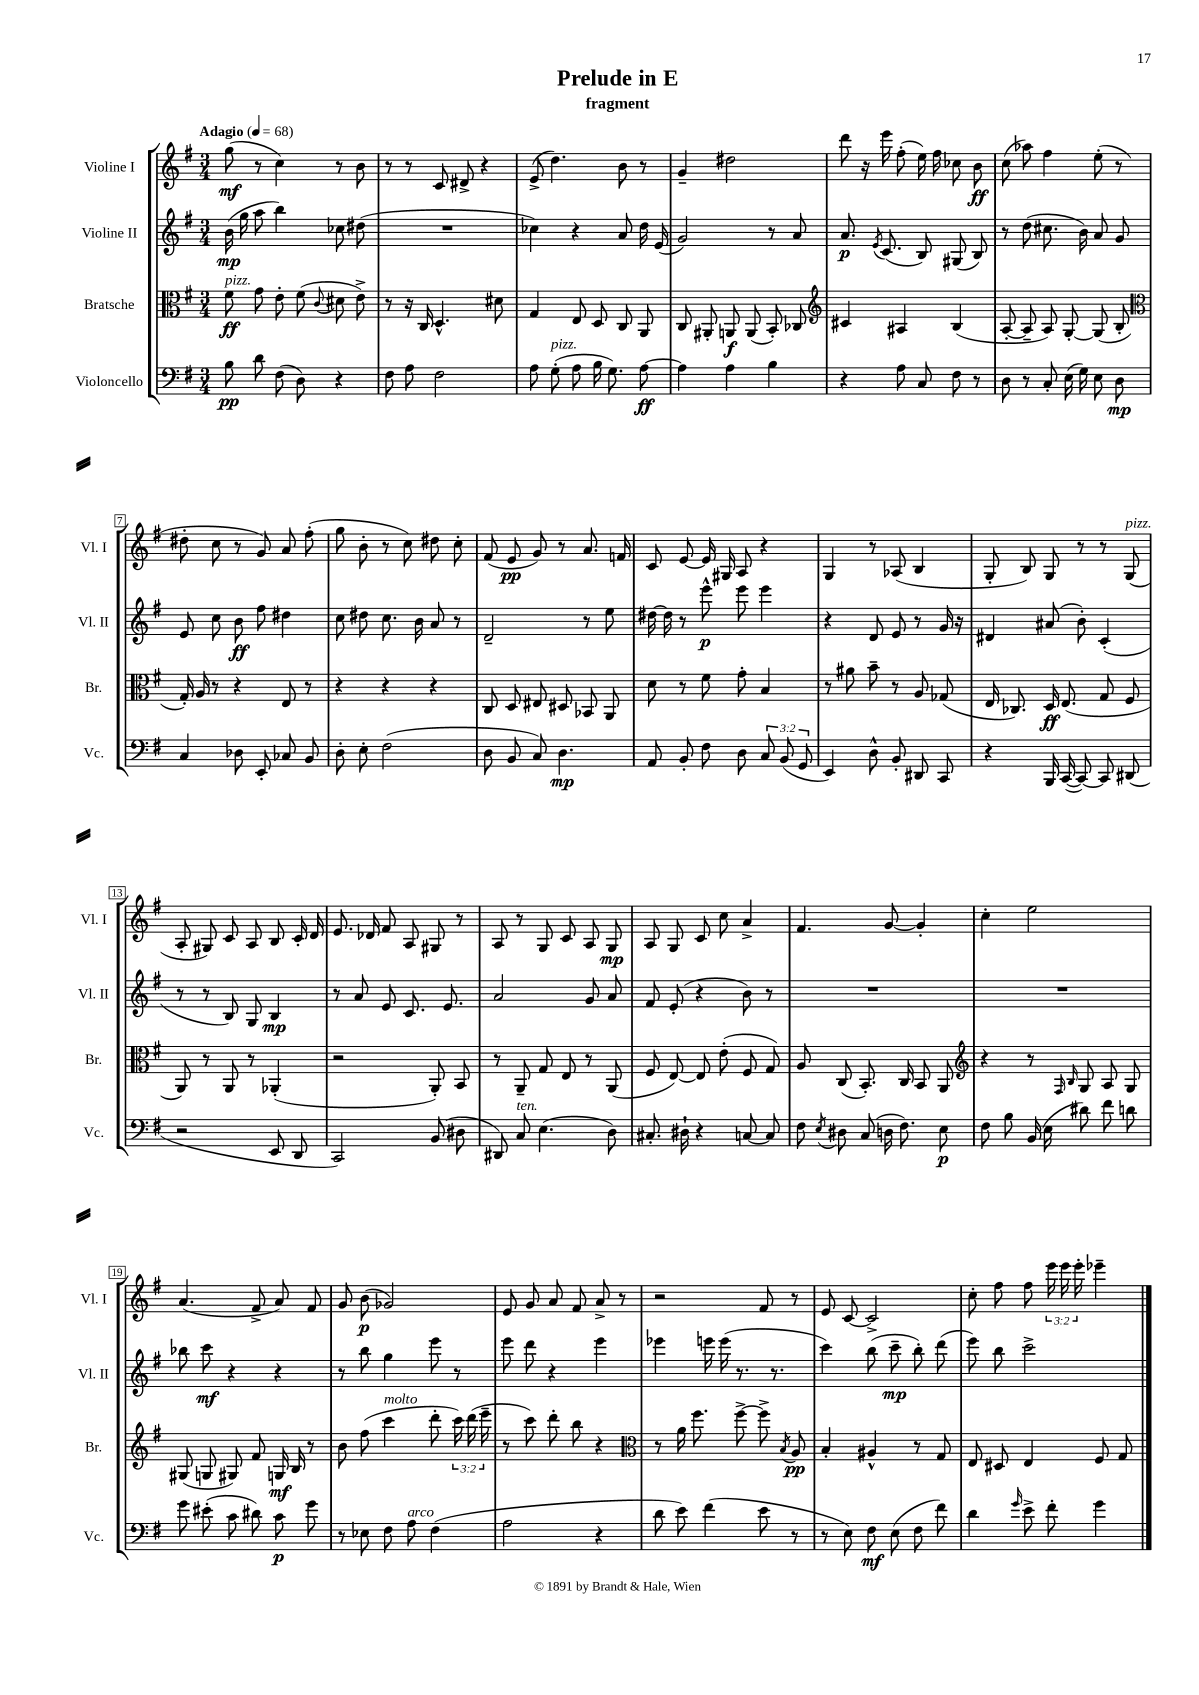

**kern	**dynam	**kern	**dynam	**kern	**dynam	**kern	**dynam
*part4	*part4	*part3	*part3	*part2	*part2	*part1	*part1
*staff4	*staff4	*staff3	*staff3	*staff2	*staff2	*staff1	*staff1
*I"Violoncello	*	*I"Bratsche	*	*I"Violine II	*	*I"Violine I	*
*I'Vc.	*	*I'Br.	*	*I'Vl. II	*	*I'Vl. I	*
*clefF4	*	*clefC3	*	*clefG2	*	*clefG2	*
*k[f#]	*	*k[f#]	*	*k[f#]	*	*k[f#]	*
*M3/4	*	*M3/4	*	*M3/4	*	*M3/4	*
*MM68	*	*MM68	*	*MM68	*	*MM68	*
=1	=1	=1	=1	=1	=1	=1	=1
!	!	!	!	!	!	!LO:TX:a:B:t=Adagio	!
!	!	!LO:TX:a:i:t=pizz.	!	!	!	!	!
8B\	pp	8f#\	ff	(16b\	mp	(8gg\	mf
.	.	.	.	16gg\	.	.	.
8d\	.	8g\	.	8aa\	.	8r	.
(8F#\	.	8e'\	.	4bb\)	.	4cc\)	.
8D\)	.	(8f#\	.	.	.	.	.
.	.	8qqc/	.	.	.	.	.
4r	.	8d#X\	.	8cc-X\	.	8r	.
.	.	8e^\)	.	(8dd#X\	.	8b\	.
=2	=2	=2	=2	=2	=2	=2	=2
8F#\	.	8r	.	2.r	.	8r	.
8A\	.	16r	.	.	.	8r	.
.	.	16C/	.	.	.	.	.
2F#\	.	4.D^^/	.	.	.	8c/	.
.	.	.	.	.	.	8d#X^/	.
.	.	.	.	.	.	4r	.
.	.	8d#X\	.	.	.	.	.
=3	=3	=3	=3	=3	=3	=3	=3
8A\	.	4G/	.	4cc-X\)	.	(8e^/	.
!LO:TX:a:i:t=pizz.	!	!	!	!	!	!	!
(8G'\	.	.	.	.	.	4.dd\)	.
8A\	.	8E/	.	4r	.	.	.
16B\	.	8D/	.	.	.	.	.
8.G\)	.	.	.	.	.	.	.
.	.	8C/	.	8a/	.	8b\	.
[8A\	ff	8AA/	.	16dd\	.	8r	.
.	.	.	.	(16e/	.	.	.
=4	=4	=4	=4	=4	=4	=4	=4
4A\]	.	8C/	.	2g/)	.	4g~/	.
.	.	8AA#X'/	.	.	.	.	.
4A\	.	8AAn/	f	.	.	2dd#X\	.
.	.	(8AA/	.	.	.	.	.
4B\	.	8BB'/)	.	8r	.	.	.
.	.	8C-X/	.	8a/	.	.	.
=5	=5	=5	=5	=5	=5	=5	=5
*	*	*clefG2	*	*	*	*	*
4r	.	4c#X/	.	8.a/	p	8ddd\	.
.	.	.	.	.	.	16r	.
.	.	.	.	8qe/	.	.	.
.	.	.	.	(8.c/	.	16eee\	.
8A\	.	4A#X/	.	.	.	(8ff#'\	.
8C/	.	.	.	8B/)	.	16ee\)	.
.	.	.	.	.	.	16ff#\	.
8F#\	.	(4B/	.	(8G#X/	.	8cc-X\	.
8r	.	.	.	8B/)	.	8b\	ff
=6	=6	=6	=6	=6	=6	=6	=6
8D\	.	[8A'/	.	8r	.	(8cc\	.
8r	.	8A~/]	.	(8dd\	.	8aa-X\)	.
8C'/	.	8A/)	.	8.cc#X\	.	4ff#\	.
(16E\	.	[8G'/	.	.	.	.	.
16G\)	.	.	.	16b\)	.	.	.
8E\	.	(8G/]	.	8a/	.	(8ee'\	.
8D\	mp	8B'/	.	8g/	.	8r	.
!!LO:LB:g=z
=7	=7	=7	=7	=7	=7	=7	=7
*	*	*clefC3	*	*	*	*	*
4C/	.	16G'/)	.	8e/	.	8dd#X'\	.
.	.	16A/	.	.	.	.	.
.	.	8r	.	8cc\	.	8cc\	.
8D-X\	.	4r	.	8b\	ff	8r	.
8EE'/	.	.	.	8ff#\	.	8g/)	.
8C-X/	.	8E/	.	4dd#X\	.	8a/	.
8BB/	.	8r	.	.	.	(8ff#'\	.
=8	=8	=8	=8	=8	=8	=8	=8
8D'\	.	4r	.	8cc\	.	8gg\	.
8E'\	.	.	.	8dd#X\	.	8b'\	.
(2F#\	.	4r	.	8.cc\	.	8r	.
.	.	.	.	.	.	8cc\)	.
.	.	.	.	16b\	.	.	.
.	.	4r	.	8a/	.	8dd#X\	.
.	.	.	.	8r	.	8cc'\	.
=9	=9	=9	=9	=9	=9	=9	=9
8D\	.	8C/	.	2d~/	.	(8f#/	.
8BB/	.	8D/	.	.	.	8e/	pp
8C/)	.	8E#X/	.	.	.	8g/)	.
4.D\	mp	8D#X/	.	.	.	8r	.
.	.	8BB-X/	.	8r	.	8.a/	.
.	.	8AA/	.	8ee\	.	.	.
.	.	.	.	.	.	16fn/	.
=10	=10	=10	=10	=10	=10	=10	=10
8AA/	.	8d\	.	[16dd#X\	.	8c/	.
.	.	.	.	16dd#\]	.	.	.
8BB'/	.	8r	.	8r	.	[8e/	.
8F#\	.	8f#\	.	8eee^^\	p	16e/]	.
.	.	.	.	.	.	16G#X/	.
8D\	.	8g'\	.	8eee\	.	8A/	.
12C/	.	4B/	.	4eee\	.	4r	.
(12BB/	.	.	.	.	.	.	.
12GG/	.	.	.	.	.	.	.
=11	=11	=11	=11	=11	=11	=11	=11
4EE/)	.	8r	.	4r	.	4G/	.
.	.	8a#X\	.	.	.	.	.
8D^^\	.	8b~\	.	8d/	.	8r	.
8BB'/	.	8r	.	8e/	.	(8A-X/	.
8DD#X/	.	8A/	.	8r	.	4B/	.
8CC/	.	(8G-X/	.	16g/	.	.	.
.	.	.	.	16r	.	.	.
=12	=12	=12	=12	=12	=12	=12	=12
4r	.	16E/	.	4d#X/	.	8G'/	.
.	.	8.C-X/)	.	.	.	.	.
.	.	.	.	.	.	8B/)	.
16BBB/	.	16D/	ff	(8a#X/	.	8G/	.
([16CC/	.	(8.E/	.	.	.	.	.
8CC/_)	.	.	.	8b'\)	.	8r	.
8CC/]	.	8G/	.	(4c'/	.	8r	.
!	!	!	!	!	!	!LO:TX:a:i:t=pizz.	!
(8DD#X/	.	8F#/	.	.	.	(8G/	.
!!LO:LB:g=z
=13	=13	=13	=13	=13	=13	=13	=13
2r	.	8AA/)	.	8r	.	8A'/	.
.	.	8r	.	8r	.	8G#X/)	.
.	.	8AA/	.	8B/)	.	8c/	.
.	.	8r	.	8G/	.	8A/	.
8EE/	.	(4AA-X'/	.	4B/	mp	8B/	.
8DD/	.	.	.	.	.	16c'/	.
.	.	.	.	.	.	16d/	.
=14	=14	=14	=14	=14	=14	=14	=14
2CC/)	.	2r	.	8r	.	8.e/	.
.	.	.	.	8a/	.	.	.
.	.	.	.	.	.	16d-X/	.
.	.	.	.	8e/	.	8f#/	.
.	.	.	.	8.c/	.	8A/	.
(8BB/	.	8AA'/)	.	.	.	8G#X/	.
.	.	.	.	8.e/	.	.	.
8D#X\	.	8BB/	.	.	.	8r	.
=15	=15	=15	=15	=15	=15	=15	=15
8DD#X/)	.	8r	.	2a/	.	8A/	.
!LO:TX:a:i:t=ten.	!	!	!	!	!	!	!
8C/	.	8AA~/	.	.	.	8r	.
(4.E\	.	8G/	.	.	.	8G/	.
.	.	8E/	.	.	.	8c/	.
.	.	8r	.	8g/	.	8A/	.
8D\)	.	(8AA/	.	8a/	.	8G/	mp
=16	=16	=16	=16	=16	=16	=16	=16
8.C#X'/	.	8F#/	.	8f#/	.	8A/	.
.	.	[8E/)	.	(8e'/	.	8G/	.
16D#X`\	.	.	.	.	.	.	.
4r	.	8E/]	.	4r	.	8c/	.
.	.	(8e'\	.	.	.	8cc\	.
[8Cn/	.	8F#/	.	8b\)	.	4a^/	.
8C/]	.	8G/)	.	8r	.	.	.
=17	=17	=17	=17	=17	=17	=17	=17
8F#\	.	8A/	.	2.r	.	4.f#/	.
8qE/	.	.	.	.	.	.	.
8D#X\	.	(8C/	.	.	.	.	.
(8C/	.	8.BB'/)	.	.	.	.	.
16Dn\	.	.	.	.	.	[8g/	.
8.F#\)	.	16C/	.	.	.	.	.
.	.	8BB/	.	.	.	4g'/]	.
8E\	p	8AA/	.	.	.	.	.
=18	=18	=18	=18	=18	=18	=18	=18
*	*	*clefG2	*	*	*	*	*
8F#\	.	4r	.	2.r	.	4cc'\	.
8B\	.	.	.	.	.	.	.
(16BB/	.	8r	.	.	.	2ee\	.
16E\	.	.	.	.	.	.	.
.	.	16qqF#/	.	.	.	.	.
.	.	16qqB/	.	.	.	.	.
8d#X\)	.	8G/	.	.	.	.	.
8f#\	.	8A/	.	.	.	.	.
8dn\	.	8G/	.	.	.	.	.
!!LO:LB:g=z
=19	=19	=19	=19	=19	=19	=19	=19
8g\	.	(8G#X/	.	8bb-X\	.	(4.a/	.
(8e#X'\	.	8Gn/	.	8ccc\	mf	.	.
8c\	.	8G#X/)	.	4r	.	.	.
8d#X\)	.	8f#/	.	.	.	8f#^/	.
8c\	p	16Gn/	mf	4r	.	8a/)	.
.	.	16B/	.	.	.	.	.
8g\	.	8r	.	.	.	8f#/	.
=20	=20	=20	=20	=20	=20	=20	=20
8r	.	8b\	.	8r	.	8g/	.
8E-X\	.	(8ff#\	.	8bb\	.	(8b\	p
!	!	!LO:TX:a:i:t=molto	!	!	!	!	!
8F#\	.	4ccc\	.	4gg\	.	2g-X/)	.
!LO:TX:a:i:t=arco	!	!	!	!	!	!	!
8A\	.	.	.	.	.	.	.
(4F#\	.	8ddd'\	.	8eee\	.	.	.
.	.	24ccc\)	.	8r	.	.	.
.	.	(24ddd\	.	.	.	.	.
.	.	24eee~\	.	.	.	.	.
=21	=21	=21	=21	=21	=21	=21	=21
2A\	.	8r	.	8eee\	.	8e/	.
.	.	8ccc\)	.	8ddd\	.	8g/	.
.	.	8ddd'\	.	4r	.	8a/	.
.	.	8bb\	.	.	.	8f#/	.
4r	.	4r	.	4eee\	.	8a^/	.
.	.	.	.	.	.	8r	.
=22	=22	=22	=22	=22	=22	=22	=22
*	*	*clefC3	*	*	*	*	*
8d\	.	8r	.	4eee-X\	.	2r	.
8e\)	.	16a\	.	.	.	.	.
.	.	8.ff#\	.	.	.	.	.
(4f#\	.	.	.	16eeen\	.	.	.
.	.	.	.	(16eee\	.	.	.
.	.	[8ff#^\	.	8.r	.	.	.
8e\	.	8ff#^\]	.	.	.	8f#/	.
.	.	.	.	8.r	.	.	.
.	.	8qB/	.	.	.	.	.
8r	.	8A/	pp	.	.	8r	.
=23	=23	=23	=23	=23	=23	=23	=23
8r	.	4B'/	.	4ccc\)	.	8e/	.
8E\)	.	.	.	.	.	[8c/	.
8F#\	mf	4A#X^^/	.	(8bb\	.	2c^/]	.
(8E\	.	.	.	8ccc~\	mp	.	.
8F#\	.	8r	.	8bb'\)	.	.	.
8f#\)	.	8G/	.	(8ddd\	.	.	.
=24	=24	=24	=24	=24	=24	=24	=24
4d\	.	8E/	.	8eee\)	.	8cc'\	.
.	.	8D#X/	.	8bb\	.	8ff#\	.
16qqg/	.	.	.	.	.	.	.
8e^\	.	4E/	.	2ccc^\	.	8ff#\	.
8f#'\	.	.	.	.	.	24eee\	.
.	.	.	.	.	.	24eee\	.
.	.	.	.	.	.	24eee'\	.
4g\	.	8F#/	.	.	.	4eee-X~\	.
.	.	8G/	.	.	.	.	.
==	==	==	==	==	==	==	==
*-	*-	*-	*-	*-	*-	*-	*-
